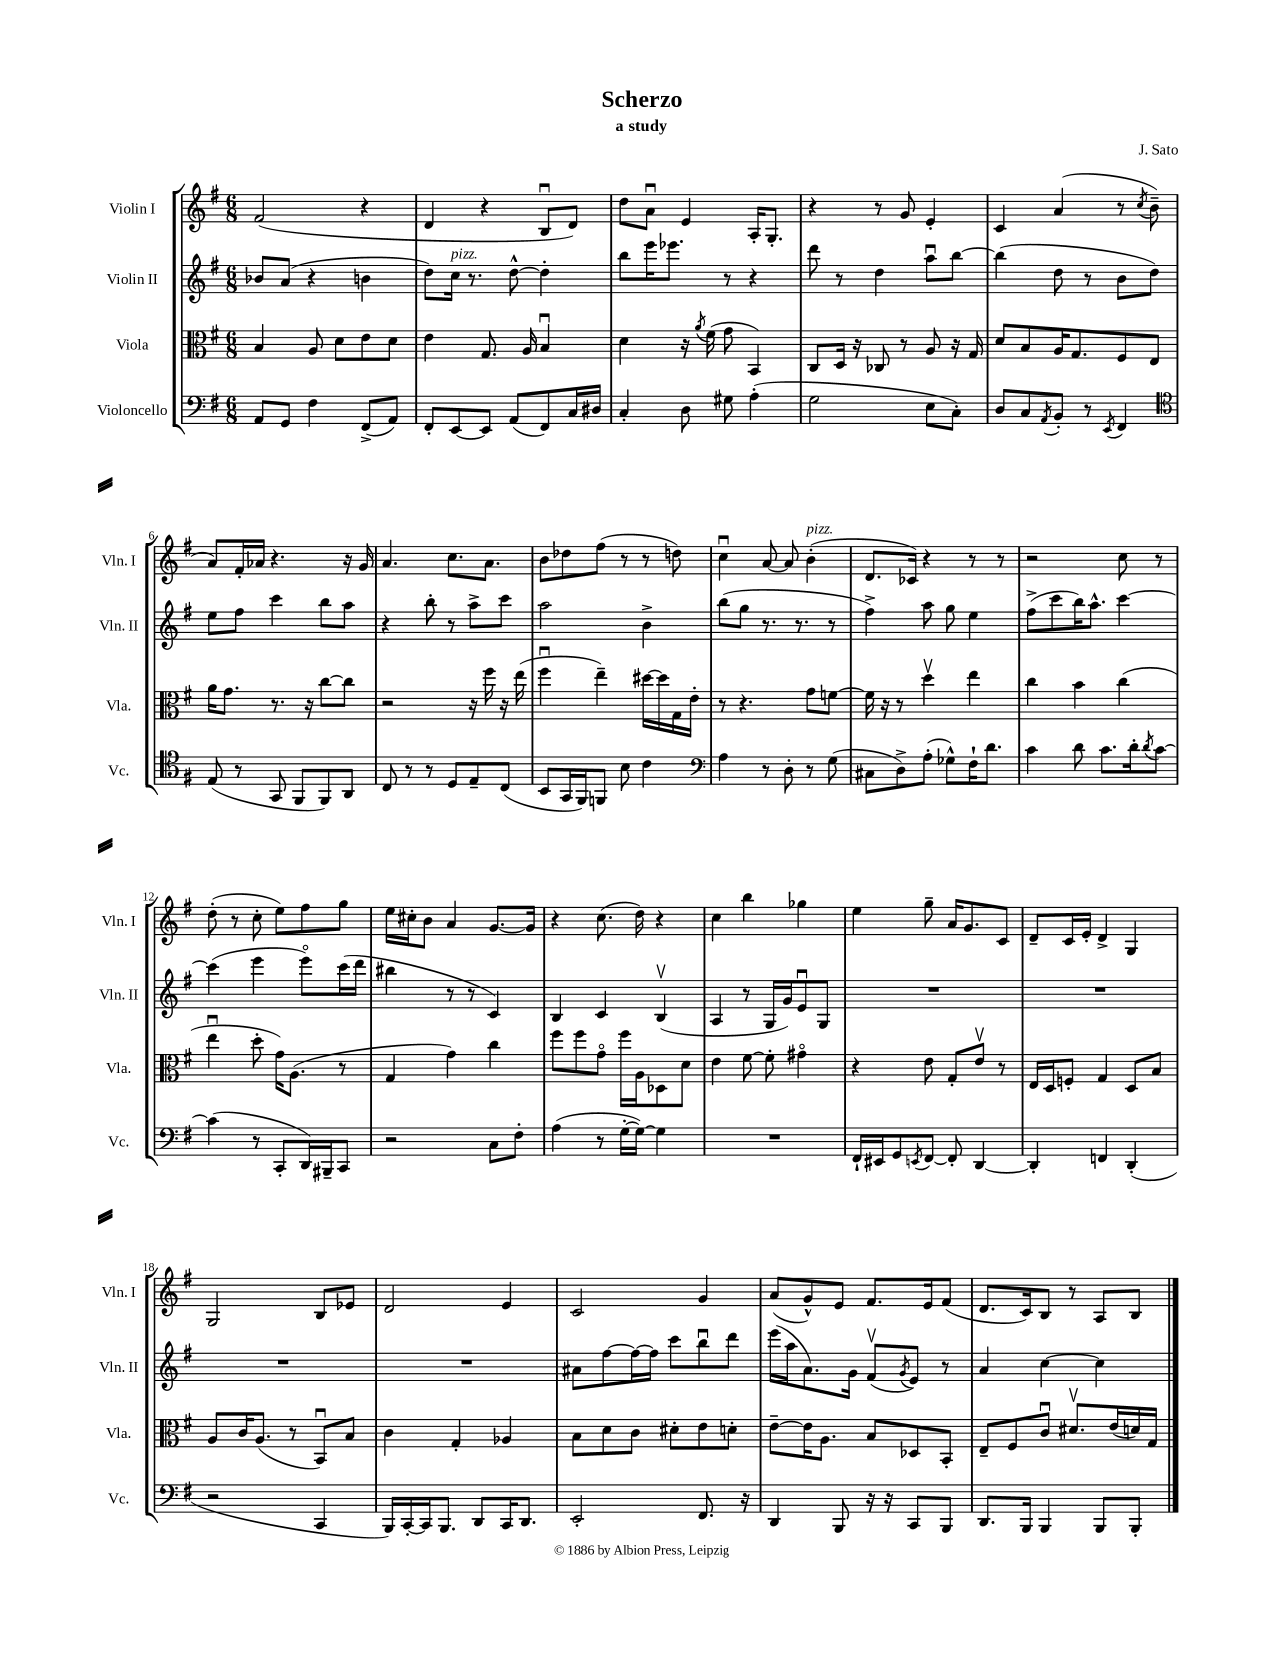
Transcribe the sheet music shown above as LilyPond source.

\header { title = "Scherzo" composer = "J. Sato" subtitle = "a study" }
<<
\new StaffGroup <<
\new Staff = "s0" \with { instrumentName = "Violin I" shortInstrumentName = "Vln. I" } {
    \clef treble \key g \major \numericTimeSignature \time 6/8
    fis'2( r4 |
    d'4 r4 b8\downbow d'8) |
    d''8 a'8\downbow e'4 a16-. g8.-. |
    r4 r8 g'8 e'4-. |
    c'4 a'4( r8 \acciaccatura { c''8 } b'8-- |
    a'8) fis'16-. aes'16 r4. r16 g'16 |
    a'4. c''8. a'8. |
    b'8 des''8 fis''8( r8 r8 d''8) |
    c''4\downbow a'8~ a'8 b'4-.^\markup { \italic "pizz." }( |
    d'8. ces'16) r4 r8 r8 |
    r2 c''8 r8 |
    d''8-.( r8 c''8-. e''8) fis''8 g''8 |
    e''16 cis''16-. b'8 a'4 g'8.~ g'16 |
    r4 c''8.( d''16) r4 |
    c''4 b''4 ges''4 |
    e''4 g''8-- a'16 g'8. c'8 |
    d'8-- c'16 e'16-. d'4-> g4 |
    g2 b8 ees'8 |
    d'2 e'4 |
    c'2 g'4 |
    a'8( g'8-^) e'8 fis'8. e'16 fis'8( |
    d'8. c'16) b8 r8 a8 b8 \bar "|." |
}
\new Staff = "s1" \with { instrumentName = "Violin II" shortInstrumentName = "Vln. II" } {
    \clef treble \key g \major \numericTimeSignature \time 6/8
    bes'8 a'8( r4 b'4 |
    d''8) c''16^\markup { \italic "pizz." } r8. d''8~-^ d''4-. |
    b''8 e'''16 ees'''8. r8 r4 |
    d'''8 r8 d''4 a''8\downbow b''8~ |
    b''4( d''8 r8 b'8 d''8) |
    e''8 fis''8 c'''4 b''8 a''8 |
    r4 b''8-. r8 a''8-> c'''8 |
    a''2 b'4-> |
    b''8( g''8 r8. r8. r8 |
    fis''4->) a''8 g''8 e''4 |
    fis''8->( c'''8 b''16) a''8.-^ c'''4~ |
    c'''4( e'''4 e'''8\flageolet) c'''16( d'''16 |
    bis''4 r8 r8 c'4) |
    b4 c'4 b4\upbow( |
    a4 r8 g16 g'16) e'8\downbow g8 |
    R2. |
    R2. |
    R2. |
    R2. |
    ais'8 fis''8~ fis''16~ fis''16 c'''8 b''8\downbow d'''8 |
    e'''16( a''16 a'8.) g'16 fis'8\upbow( \acciaccatura { g'8 } e'8) r8 |
    a'4 c''4~ c''4 \bar "|." |
}
\new Staff = "s2" \with { instrumentName = "Viola" shortInstrumentName = "Vla." } {
    \clef alto \key g \major \numericTimeSignature \time 6/8
    b4 a8 d'8 e'8 d'8 |
    e'4 g8. a16 b4\downbow |
    d'4 r16 \acciaccatura { a'8 } fis'16( g'8 b,4) |
    c8 d16 r16 ces8 r8 a8 r16 g16 |
    d'8 b8 a16 g8. fis8 e8 |
    a'16 g'8. r8. r16 c''8~ c''8 |
    r2 r16 fis''16 r16 e''16( |
    fis''4\downbow e''4--) dis''16~ dis''16 g16 e'16-. |
    r8 r4. g'8 f'8~ |
    f'16 r16 r8 d''4\upbow e''4 |
    c''4 b'4 c''4( |
    e''4\downbow d''8-. g'16) a8.( r8 |
    g4 g'4) c''4 |
    fis''8 fis''8 g'8\flageolet fis''16 a16 des8 d'8 |
    e'4 fis'8~ fis'8-. gis'4\flageolet |
    r4 e'8 g8-. e'8\upbow r8 |
    e16 d16 f8-. g4 d8 b8 |
    a8 c'16 a8.( r8 b,8\downbow) b8 |
    c'4 g4-. aes4 |
    b8 d'8 c'8 dis'8-. e'8 d'8-. |
    e'8~-- e'16 a8. b8 des8 b,8-. |
    e8-- fis8 c'8\downbow dis'8.\upbow e'16( d'16) g16 \bar "|." |
}
\new Staff = "s3" \with { instrumentName = "Violoncello" shortInstrumentName = "Vc." } {
    \clef bass \key g \major \numericTimeSignature \time 6/8
    a,8 g,8 fis4 fis,8->( a,8) |
    fis,8-. e,8~ e,8 a,8( fis,8) c16 dis16 |
    c4-. d8 gis8 a4-.( |
    g2 e8 c8-.) |
    d8 c8 \acciaccatura { a,8 } b,8-. r8 \acciaccatura { e,8 } fis,4 |
    \clef tenor e8( r8 g,8 fis,8 fis,8) a,8 |
    c8 r8 r8 d8 e8-- c8( |
    b,8 g,16 fis,16) f,8 b8 c'4 |
    \clef bass a4 r8 d8-. r8 g8( |
    cis8 d8->) a8-.( ges8-^) fis16-! d'8. |
    c'4 d'8 c'8. d'16-. \acciaccatura { d'8 } c'8~ |
    c'4( r8 c,8-. d,16) bis,,16-- c,8 |
    r2 c8 fis8-. |
    a4( r8 g16~-. g16~) g4 |
    R2. |
    fis,16-! eis,16 g,8 \acciaccatura { e,8 } fis,8~ fis,8-. d,4~ |
    d,4-. f,4 d,4-.( |
    r2 c,4 |
    b,,16) c,16~-. c,16 b,,8. d,8 c,16 d,8. |
    e,2-. fis,8. r16 |
    d,4 b,,8 r16 r16 c,8 b,,8 |
    d,8. b,,16 b,,4 b,,8 b,,8-. \bar "|." |
}
>>
>>
